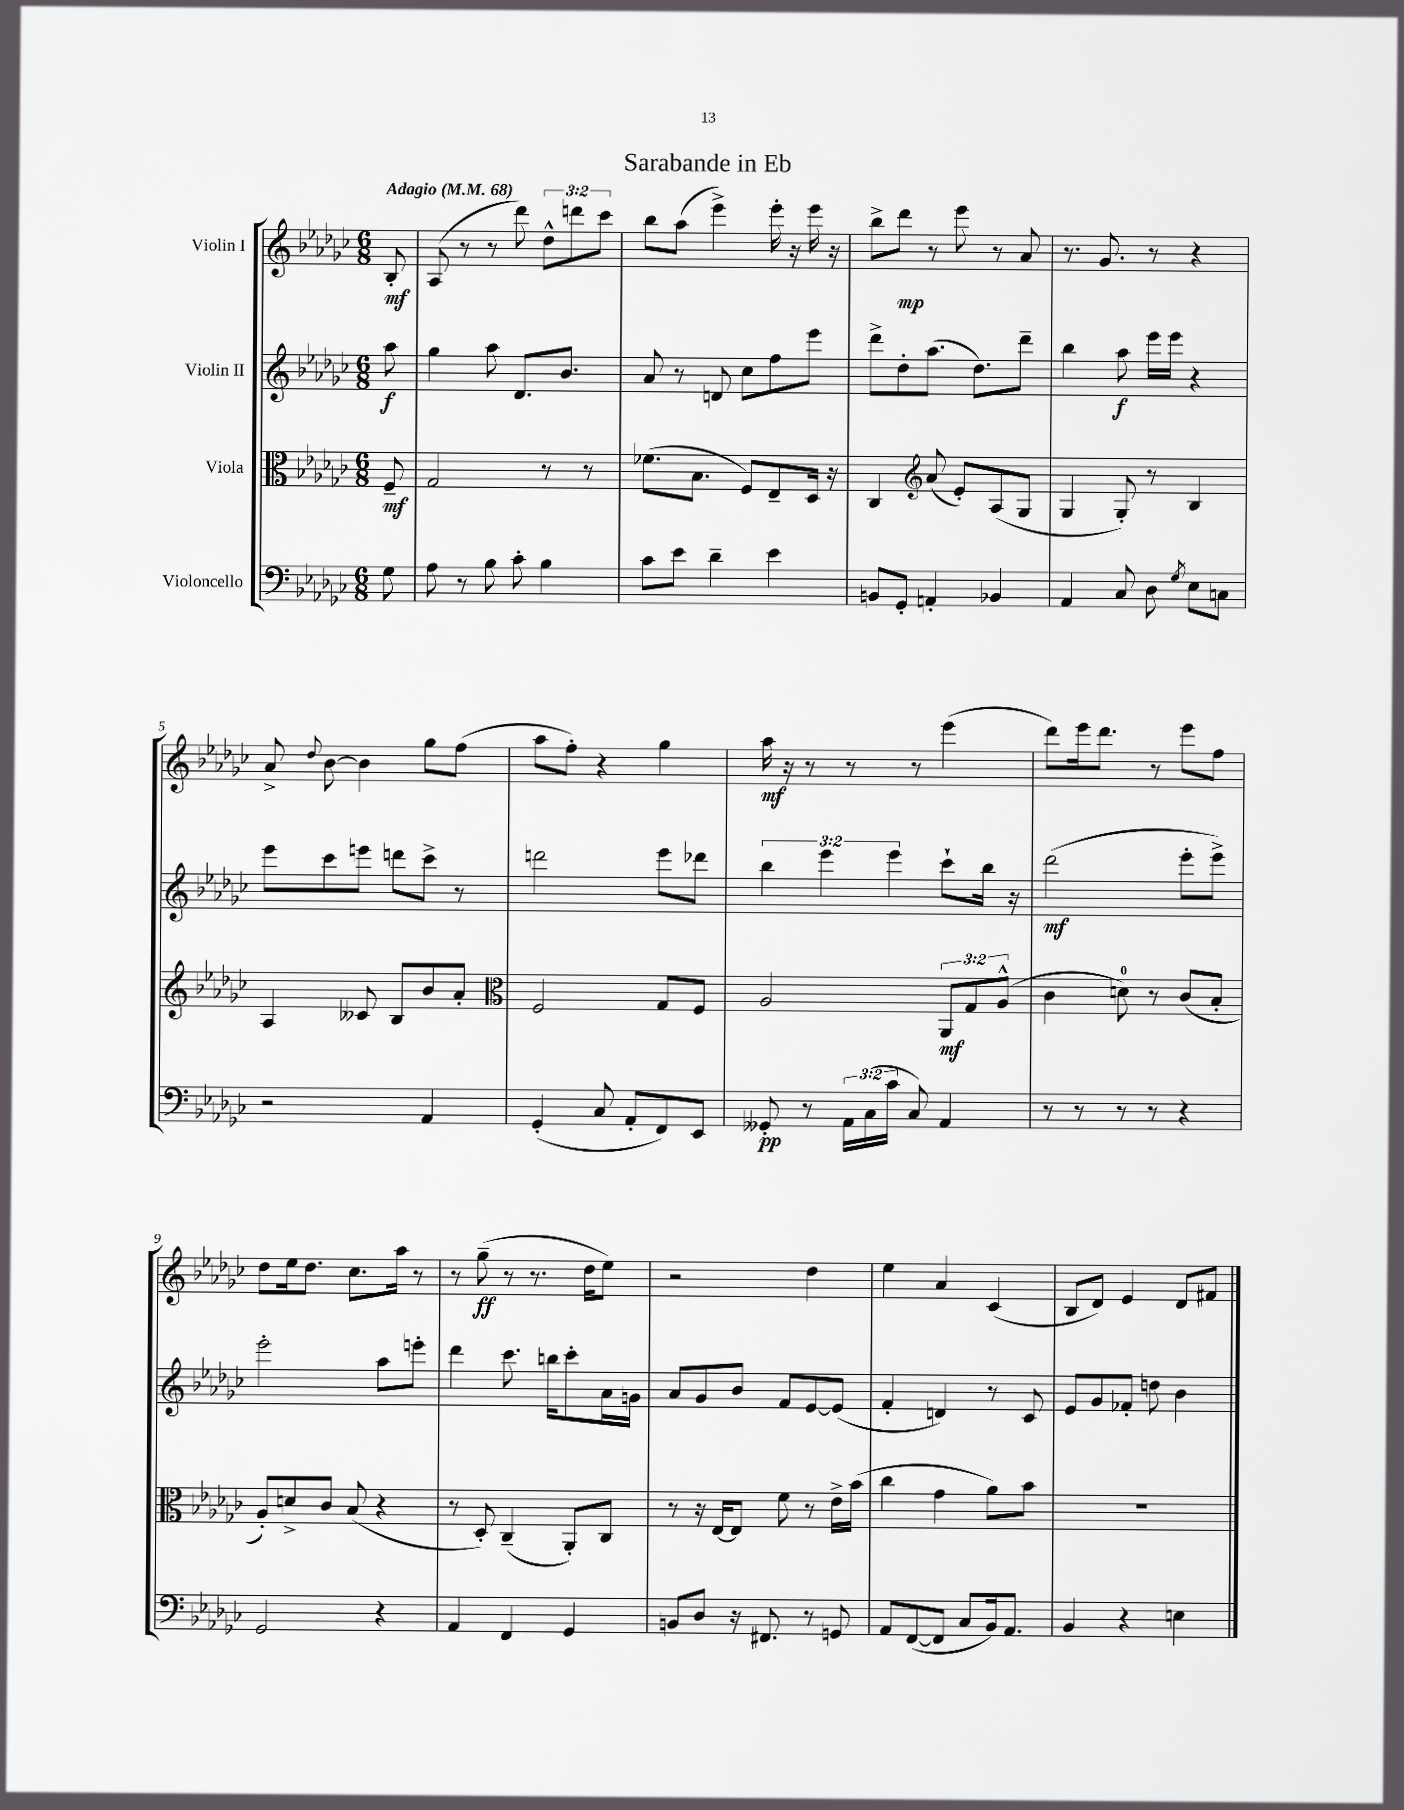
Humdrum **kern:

**kern	**dynam	**kern	**dynam	**kern	**dynam	**kern	**dynam
*part4	*part4	*part3	*part3	*part2	*part2	*part1	*part1
*staff4	*staff4	*staff3	*staff3	*staff2	*staff2	*staff1	*staff1
*I"Violoncello	*	*I"Viola	*	*I"Violin II	*	*I"Violin I	*
*clefF4	*	*clefC3	*	*clefG2	*	*clefG2	*
*k[b-e-a-d-g-c-]	*	*k[b-e-a-d-g-c-]	*	*k[b-e-a-d-g-c-]	*	*k[b-e-a-d-g-c-]	*
*M6/8	*	*M6/8	*	*M6/8	*	*M6/8	*
*MM68	*	*MM68	*	*MM68	*	*MM68	*
=	=	=	=	=	=	=	=
!	!	!	!	!	!	!LO:TX:a:B:t=Adagio	!
8G-\	.	8F~/	mf	8aa-\	f	8B-'/	mf
=1	=1	=1	=1	=1	=1	=1	=1
8A-\	.	2G-/	.	4gg-\	.	(8A-/	.
8r	.	.	.	.	.	8r	.
8B-\	.	.	.	8aa-\	.	8r	.
8c-'\	.	.	.	8.d-/L	.	8ddd-\)	.
4B-\	.	8r	.	.	.	12dd-^^\L	.
.	.	.	.	8.b-/J	.	.	.
.	.	.	.	.	.	12dddn\	.
.	.	8r	.	.	.	.	.
.	.	.	.	.	.	12ccc-\J	.
=2	=2	=2	=2	=2	=2	=2	=2
8c-\L	.	(8.f-X\L	.	8a-/	.	8bb-\L	.
8e-\J	.	.	.	8r	.	(8aa-\J	.
.	.	8.B-\J	.	.	.	.	.
4d-~\	.	.	.	8dn/	.	4eee-^\)	.
.	.	8F/L)	.	8cc-\L	.	.	.
4e-\	.	8E-~/	.	8ff\	.	16eee-'\	.
.	.	.	.	.	.	16r	.
.	.	16D-/Jk	.	8eee-\J	.	16eee-\	.
.	.	16r	.	.	.	16r	.
=3	=3	=3	=3	=3	=3	=3	=3
8BBn/L	.	4C-/	.	8ddd-^\L	.	8bb-^\L	.
8GG-'/J	.	.	.	8dd-'\	.	8ddd-\J	mp
*	*	*clefG2	*	*	*	*	*
4AAn'/	.	(8a-/	.	(8.aa-\J	.	8r	.
.	.	8e-'/L)	.	.	.	8eee-\	.
.	.	.	.	8.dd-\L)	.	.	.
4BB-X/	.	(8A-/	.	.	.	8r	.
.	.	8G-/J	.	8ddd-~\J	.	8a-/	.
=4	=4	=4	=4	=4	=4	=4	=4
4AA-/	.	4G-/	.	4bb-\	.	8.r	.
.	.	.	.	.	.	8.g-/	.
8C-/	.	8G-'/)	.	8aa-\	f	.	.
8D-\	.	8r	.	16eee-\LL	.	8r	.
.	.	.	.	16eee-\JJ	.	.	.
8qG-/	.	.	.	.	.	.	.
8E-\L	.	4B-/	.	4r	.	4r	.
8Cn\J	.	.	.	.	.	.	.
!!LO:LB:g=z
=5	=5	=5	=5	=5	=5	=5	=5
2r	.	4A-/	.	8eee-\L	.	8a-^/	.
.	.	.	.	.	.	8qqdd-/	.
.	.	.	.	8ccc-\	.	[8b-\	.
.	.	8c--X/	.	8eeen\J	.	4b-\]	.
.	.	8B-/L	.	8dddn\L	.	.	.
4AA-/	.	8b-/	.	8ccc-^\J	.	8gg-\L	.
.	.	8a-'/J	.	8r	.	(8ff\J	.
=6	=6	=6	=6	=6	=6	=6	=6
*	*	*clefC3	*	*	*	*	*
(4GG-'/	.	2F/	.	2dddn\	.	8aa-\L	.
.	.	.	.	.	.	8ff'\J)	.
8C-/	.	.	.	.	.	4r	.
8AA-'/L	.	.	.	.	.	.	.
8FF/)	.	8G-/L	.	8eee-\L	.	4gg-\	.
8EE-/J	.	8F/J	.	8ddd-X\J	.	.	.
=7	=7	=7	=7	=7	=7	=7	=7
8GG--X'/	pp	2A-/	.	6bb-\	.	16aa-\	mf
.	.	.	.	.	.	16r	.
8r	.	.	.	.	.	8r	.
.	.	.	.	6eee-\	.	.	.
24AA-\LL	.	.	.	.	.	8r	.
(24C-\	.	.	.	.	.	.	.
24c-\JJ	.	.	.	6eee-\	.	.	.
8C-/)	.	.	.	.	.	8r	.
4AA-/	.	12AA-/L	mf	8ccc-`\L	.	(4eee-\	.
.	.	12G-/	.	.	.	.	.
.	.	.	.	16bb-\Jk	.	.	.
.	.	(12A-^^/J	.	.	.	.	.
.	.	.	.	16r	.	.	.
=8	=8	=8	=8	=8	=8	=8	=8
8r	.	4c-\	.	(2ddd-\	mf	8ddd-\L)	.
8r	.	.	.	.	.	16eee-\k	.
.	.	.	.	.	.	8.ddd-\J	.
8r	.	8dn\)	.	.	.	.	.
8r	.	8r	.	.	.	8r	.
4r	.	(8c-/L	.	8eee-'\L	.	8eee-\L	.
.	.	8B-'/J	.	8eee-^\J)	.	8ff\J	.
!!LO:LB:g=z
=9	=9	=9	=9	=9	=9	=9	=9
2GG-/	.	8A-'/L)	.	2eee-'\	.	8dd-\L	.
.	.	8dn^/	.	.	.	16ee-\k	.
.	.	.	.	.	.	8.dd-\J	.
.	.	8c-/J	.	.	.	.	.
.	.	(8B-/	.	.	.	8.cc-\L	.
4r	.	4r	.	8aa-\L	.	.	.
.	.	.	.	.	.	16aa-\Jk	.
.	.	.	.	8eeen'\J	.	8r	.
=10	=10	=10	=10	=10	=10	=10	=10
4AA-/	.	8r	.	4ddd-\	.	8r	.
.	.	8D-'/)	.	.	.	(8gg-~\	ff
4FF/	.	(4C-~/	.	8.ccc-\	.	8r	.
.	.	.	.	.	.	8.r	.
.	.	.	.	16bbn\KL	.	.	.
4GG-/	.	8AA-'/L)	.	8ccc-'\	.	.	.
.	.	.	.	.	.	16dd-\KL	.
.	.	8C-/J	.	16a-\L	.	8ee-\J)	.
.	.	.	.	16gn\JJ	.	.	.
=11	=11	=11	=11	=11	=11	=11	=11
8BBn/L	.	8r	.	8a-/L	.	2r	.
8D-/J	.	16r	.	8g-/	.	.	.
.	.	[16E-/KL	.	.	.	.	.
16r	.	8E-/J]	.	8b-/J	.	.	.
8.FF#X/	.	.	.	.	.	.	.
.	.	8f\	.	8f/L	.	.	.
8r	.	8r	.	[8e-/	.	4dd-\	.
8GGn/	.	16e-^\LL	.	(8e-/J]	.	.	.
.	.	(16b-\JJ	.	.	.	.	.
=12	=12	=12	=12	=12	=12	=12	=12
8AA-/L	.	4cc-\	.	4f'/	.	4ee-\	.
([8FF/	.	.	.	.	.	.	.
8FF/J]	.	4g-\	.	4dn/)	.	4a-/	.
8C-/L	.	.	.	.	.	.	.
16BB-/k)	.	8a-\L)	.	8r	.	(4c-/	.
8.AA-/J	.	.	.	.	.	.	.
.	.	8b-\J	.	8c-/	.	.	.
=13	=13	=13	=13	=13	=13	=13	=13
4BB-/	.	2.r	.	8e-/L	.	8B-/L	.
.	.	.	.	8g-/	.	8d-/J)	.
4r	.	.	.	8f-X'/J	.	4e-/	.
.	.	.	.	8ddn\	.	.	.
4En\	.	.	.	4b-\	.	8d-/L	.
.	.	.	.	.	.	8f#X/J	.
==	==	==	==	==	==	==	==
*-	*-	*-	*-	*-	*-	*-	*-
